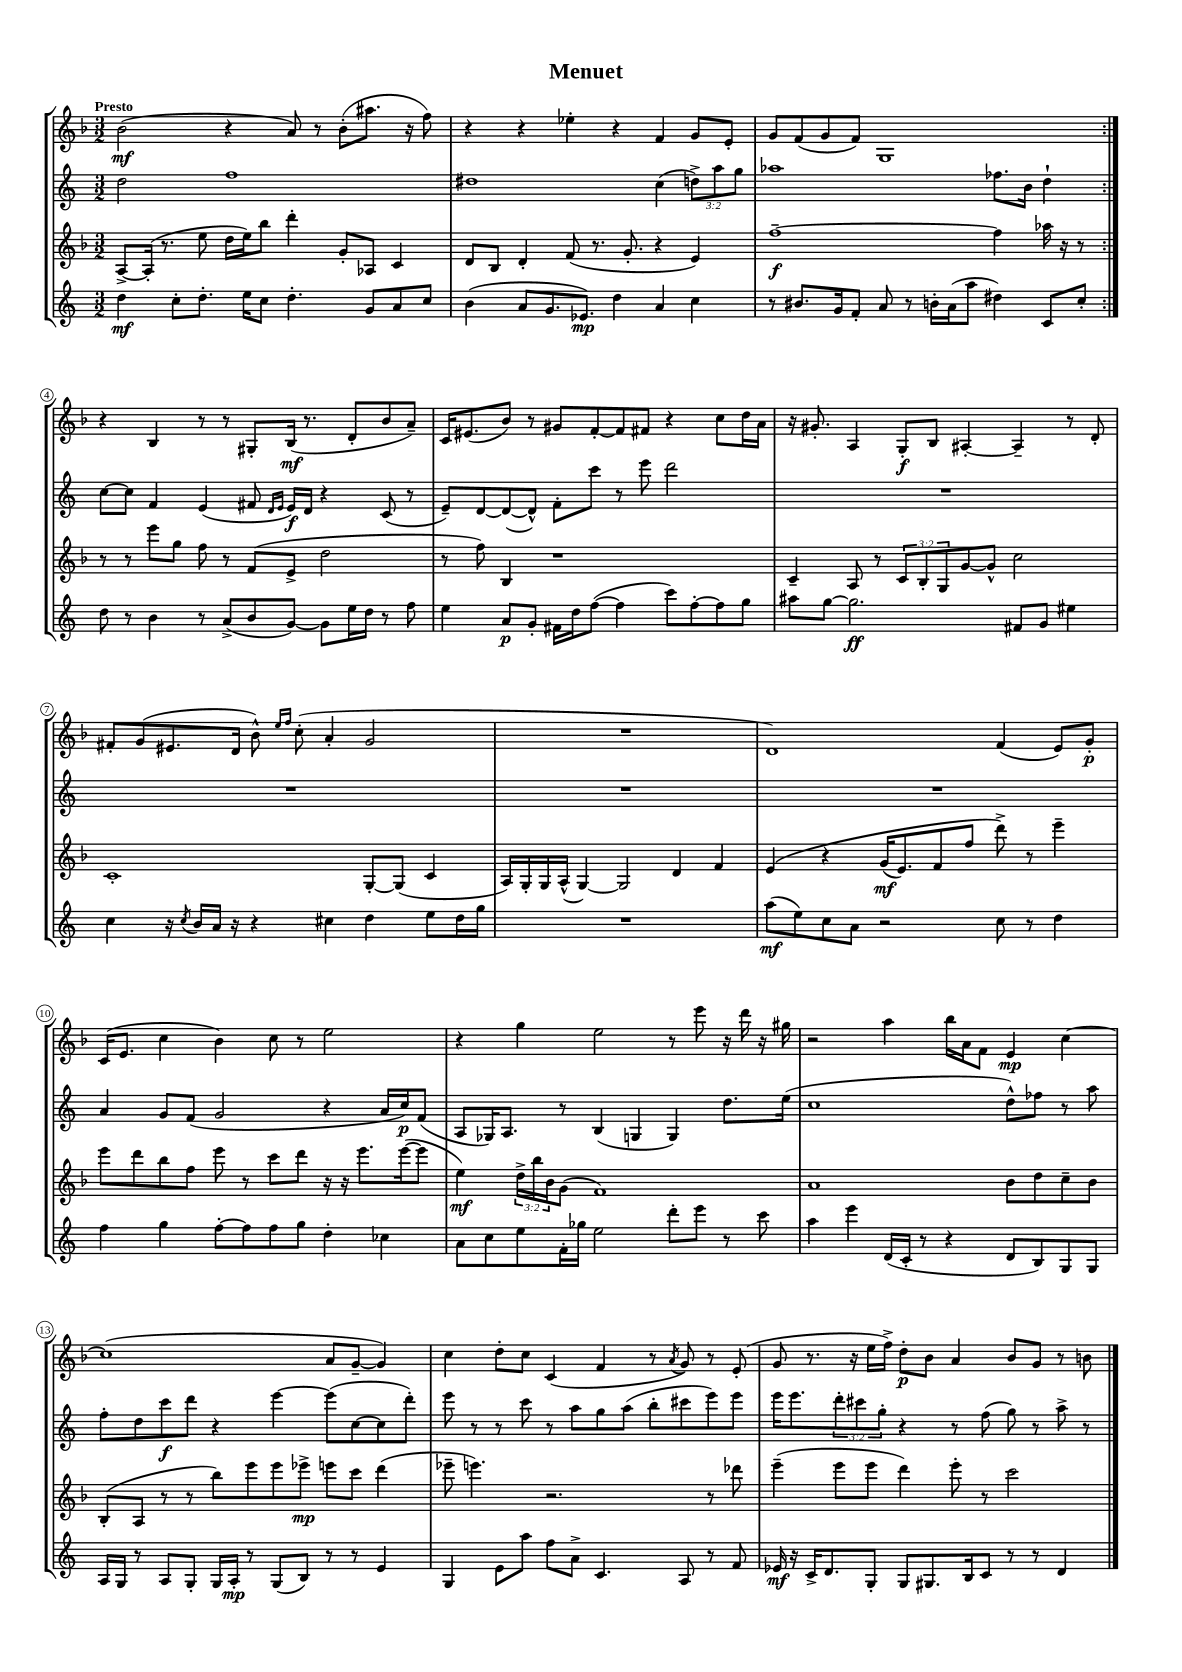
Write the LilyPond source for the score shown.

\header { title = "Menuet" }
<<
\new StaffGroup <<
\new Staff = "s0" {
    \clef treble \key f \major \numericTimeSignature \time 3/2 \tempo "Presto"
    \repeat volta 2 { bes'2\mf( r4 a'8) r8 bes'8-.( ais''8. r16 f''8) |
    r4 r4 ees''4-. r4 f'4 g'8 e'8-. |
    g'8 f'8( g'8 f'8) g1 | }
    r4 bes4 r8 r8 gis8-. bes16\mf( r8. d'8-. bes'8 a'8--) |
    c'16 eis'8.( bes'8) r8 gis'8 f'8~-. f'8 fis'8 r4 c''8 d''16 a'16 |
    r16 gis'8.-. a4 g8-.\f bes8 ais4~-. ais4-- r8 d'8-. |
    fis'8-. g'8( eis'8. d'16 bes'8-^) \grace { e''16 f''16 } c''8-.( a'4-. g'2 |
    R1. |
    d'1) f'4( e'8) g'8-.\p |
    c'16( e'8. c''4 bes'4) c''8 r8 e''2 |
    r4 g''4 e''2 r8 e'''8 r16 d'''16 r16 gis''16 |
    r2 a''4 bes''16 a'16 f'8 e'4\mp c''4~ |
    c''1( a'8 g'8~-- g'4) |
    c''4 d''8-. c''8 c'4( f'4 r8 \acciaccatura { a'8 } g'8) r8 e'8-.( |
    g'8 r8. r16 e''16 f''16->) d''8-.\p bes'8 a'4 bes'8 g'8 r8 b'8 \bar "|." |
}
\new Staff = "s1" {
    \clef treble \key c \major \numericTimeSignature \time 3/2 \override Staff.TupletNumber.text = #tuplet-number::calc-fraction-text
    \repeat volta 2 { d''2 f''1 |
    dis''1 c''4( \tuplet 3/2 { d''8->) a''8 g''8 } |
    aes''1 fes''8. b'16 d''4-! | }
    c''8~ c''8 f'4 e'4( fis'8 \grace { d'16 e'16 } e'16\f) d'16 r4 c'8( r8 |
    e'8--) d'8~ d'8~( d'8-^) f'8-. c'''8 r8 e'''8 d'''2 |
    R1. |
    R1. |
    R1. |
    R1. |
    a'4 g'8 f'8( g'2 r4 a'16 c''16\p) f'8( |
    a8 ges16) a8. r8 b4( g4 g4) d''8. e''16( |
    c''1 d''8-^) fes''8 r8 a''8 |
    f''8-. d''8 c'''8\f d'''8 r4 e'''4~ e'''8( c''8~ c''8 d'''8-.) |
    e'''8 r8 r8 c'''8 r8 a''8 g''8 a''8( b''8-. cis'''8 e'''8) e'''8 |
    e'''16 e'''8. \tuplet 3/2 { d'''8-. cis'''8 g''8-. } r4 r8 f''8( g''8) r8 a''8-> r8 \bar "|." |
}
\new Staff = "s2" {
    \clef treble \key f \major \numericTimeSignature \time 3/2 \override Staff.TupletNumber.text = #tuplet-number::calc-fraction-text
    \repeat volta 2 { a8~-> a16-.( r8. e''8 d''16 e''16) bes''8 d'''4-. g'8-. aes8 c'4 |
    d'8 bes8 d'4-. f'8( r8. g'8.-. r4 e'4) |
    f''1~--\f f''4 aes''16 r16 r8 | }
    r8 r8 e'''8 g''8 f''8 r8 f'8( e'8-> d''2 |
    r8 f''8) bes4 r1 |
    c'4-- a8 r8 \tuplet 3/2 { c'8 bes8-. g8 } g'8~ g'8-^ c''2 |
    c'1-. g8~-. g8( c'4 |
    a16) g16-. g16 a16-^( g4~) g2 d'4 f'4 |
    e'4\( r4 g'16\mf( e'8.) f'8 f''8 d'''8->\) r8 e'''4-- |
    e'''8 d'''8 bes''8 f''8 e'''8 r8 c'''8 d'''8 r16 r16 e'''8. e'''16~( e'''8 |
    e''4\mf) \tuplet 3/2 { d''16-> bes''16 bes'16 } g'8( f'1) |
    a'1 bes'8 d''8 c''8-- bes'8 |
    bes8-.( a8 r8 r8 bes''8) e'''8 e'''8 ees'''8->\mp e'''8 c'''8 d'''4( |
    ees'''8-- e'''4.) r2. r8 des'''8 |
    e'''4--( e'''8 e'''8 d'''4) e'''8-. r8 c'''2 \bar "|." |
}
\new Staff = "s3" {
    \clef treble \key c \major \numericTimeSignature \time 3/2
    \repeat volta 2 { d''4\mf c''8-. d''8.-. e''16 c''8 d''4.-. g'8 a'8 c''8 |
    b'4( a'8 g'8. ees'8.\mp) d''4 a'4 c''4 |
    r8 bis'8. g'16 f'8-. a'8 r8 b'16-. a'16( a''8 dis''4) c'8 c''8-. | }
    d''8 r8 b'4 r8 a'8->( b'8 g'8~) g'8 e''16 d''16 r8 f''8 |
    e''4 a'8\p g'8-. fis'16 d''16 f''8~( f''4 c'''8) f''8~-. f''8 g''8 |
    ais''8 g''8~ g''2.\ff fis'8 g'8 eis''4 |
    c''4 r16 \acciaccatura { c''8 } b'16 a'16 r16 r4 cis''4 d''4 e''8 d''16 g''16 |
    R1. |
    a''8\mf( e''8) c''8 a'8 r2 c''8 r8 d''4 |
    f''4 g''4 f''8~-. f''8 f''8 g''8 d''4-. ces''4 |
    a'8 c''8 e''8 f'16-. ges''16 e''2 d'''8-. e'''8 r8 c'''8 |
    a''4 e'''4 d'16( c'16-. r8 r4 d'8 b8) g8 g8 |
    a16 g16 r8 a8 g8-. g16 a16-.\mp r8 g8( b8) r8 r8 e'4 |
    g4 e'8 a''8 f''8 a'8-> c'4. a8 r8 f'8 |
    ees'16\mf r16 c'16-> d'8. g8-. g8 gis8. b16 c'8 r8 r8 d'4 \bar "|." |
}
>>
>>
\layout { \context { \Score \override BarNumber.stencil = #(make-stencil-circler 0.1 0.3 ly:text-interface::print) } }
